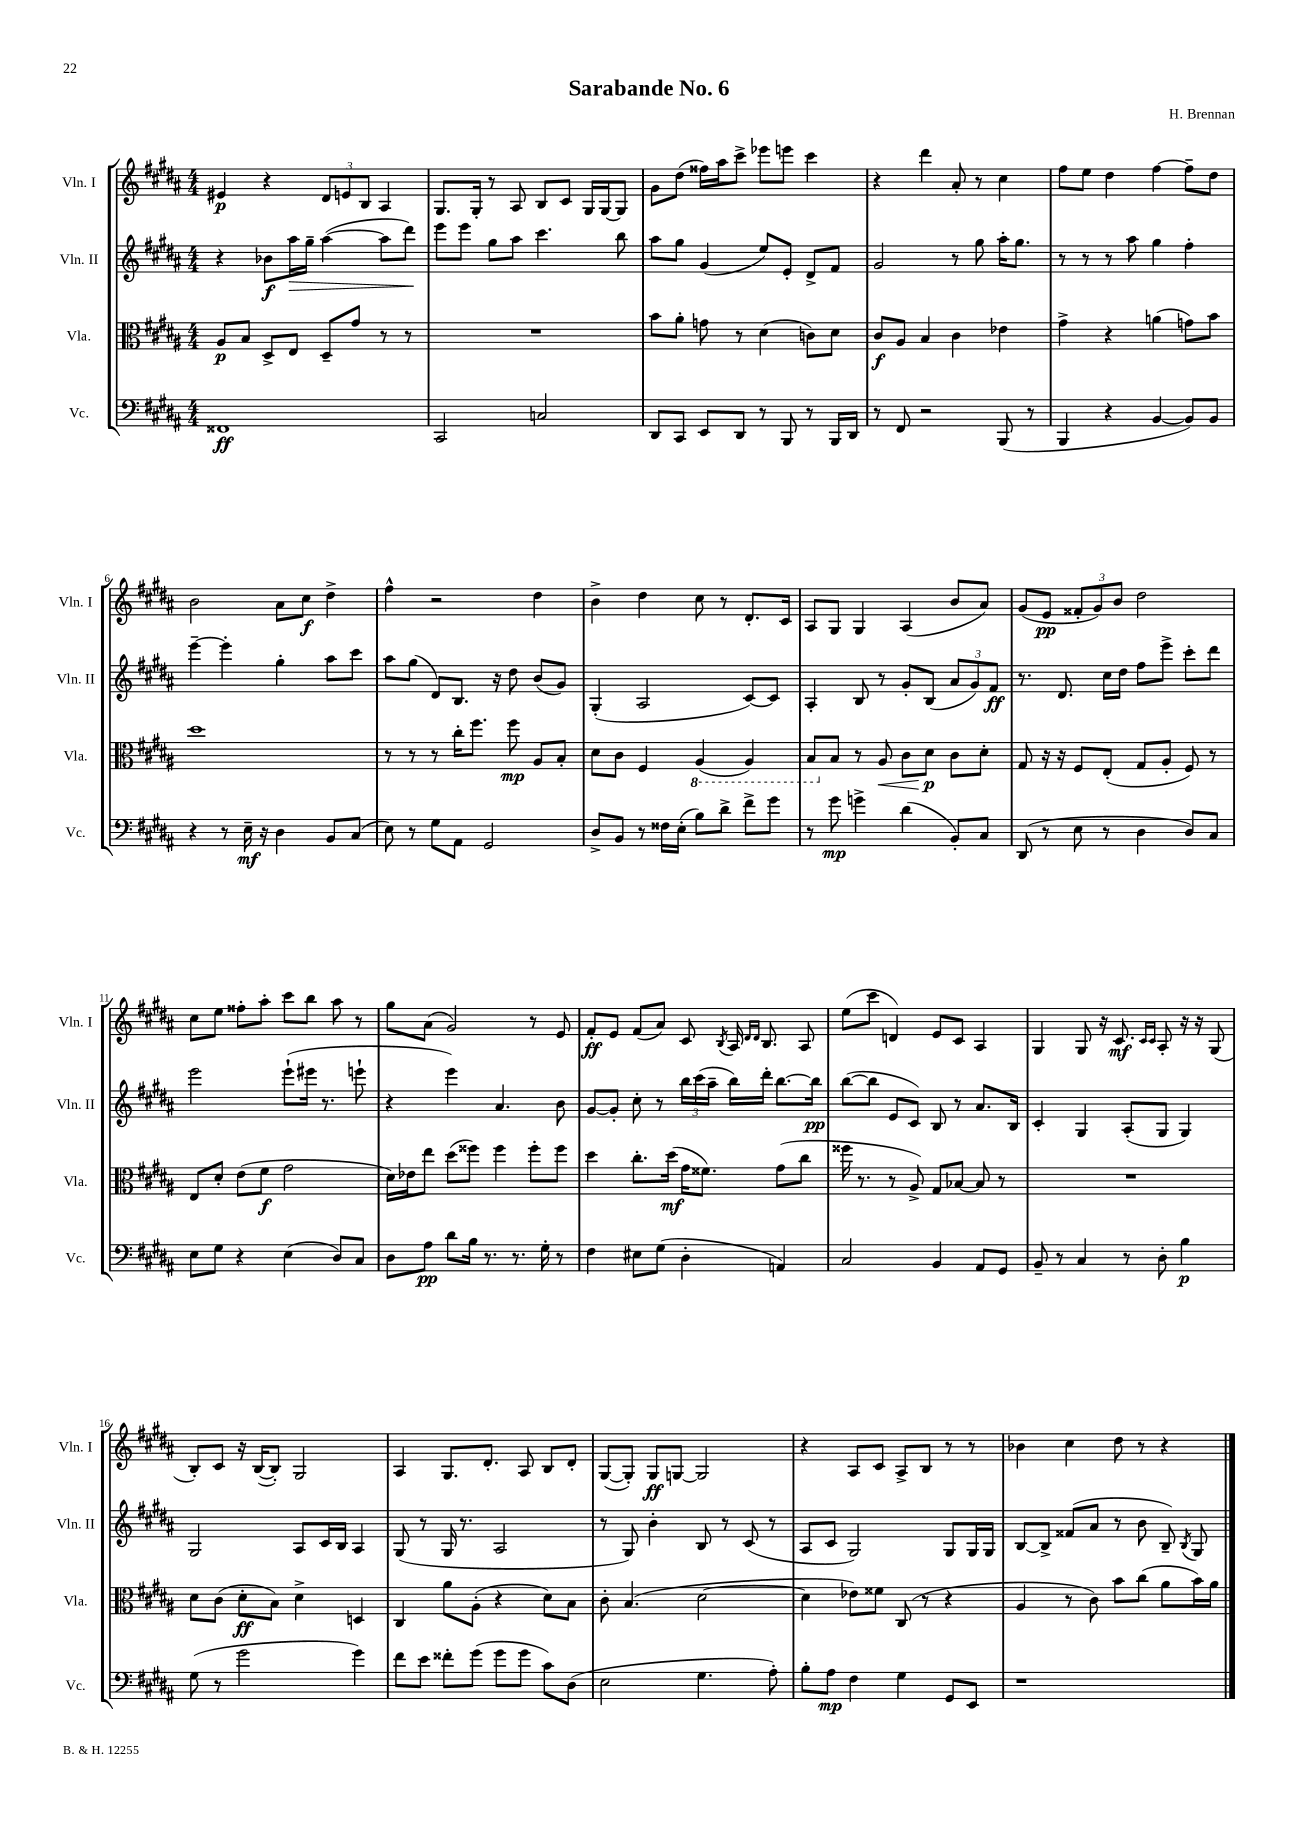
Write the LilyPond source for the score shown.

\header { title = "Sarabande No. 6" composer = "H. Brennan" }
<<
\new StaffGroup <<
\new Staff = "s0" \with { instrumentName = "Vln. I" shortInstrumentName = "Vln. I" } {
    \clef treble \key b \major \numericTimeSignature \time 4/4
    \autoBeamOff eis'4\p r4 \tuplet 3/2 { dis'8[ e'8 b8] } ais4 |
    gis8.[ gis16]-. r8 ais8 b8[ cis'8] gis16[ gis16~ gis8] |
    gis'8[ dis''8]( fisis''16[) ais''16 cis'''8]-> ees'''8[ e'''8] cis'''4 |
    r4 dis'''4 ais'8-. r8 cis''4 |
    fis''8[ e''8] dis''4 fis''4~ fis''8[-- dis''8] |
    b'2 ais'8[ cis''8]\f dis''4-> |
    fis''4-^ r2 dis''4 |
    b'4-> dis''4 cis''8 r8 dis'8.[-. cis'16] |
    ais8[ gis8] gis4 ais4( b'8[ ais'8]) |
    gis'8[( e'8]\pp \tuplet 3/2 { fisis'8[-. gis'8) b'8] } dis''2 |
    cis''8[ e''8] fisis''8[-. ais''8]-. cis'''8[ b''8] ais''8 r8 |
    gis''8[ ais'8]( gis'2) r8 e'8 |
    fis'8[-.\ff e'8] fis'8[( ais'8]) cis'8 \acciaccatura { b8 } ais16 \grace { dis'16[ dis'16] } b8. ais8 |
    e''8[( cis'''8] d'4) e'8[ cis'8] ais4 |
    gis4 gis8 r16 cis'8.\mf \grace { cis'16[ cis'16] } ais8-. r16 r16 gis8( |
    b8[-.) cis'8] r16 b16[~( b8]-.) gis2 |
    ais4 gis8.[ dis'8.]-. ais8 b8[ dis'8]-. |
    gis8[~( gis8]-.) gis8[\ff g8]~ g2 |
    r4 ais8[ cis'8] ais8[-> b8] r8 r8 |
    bes'4 cis''4 dis''8 r8 r4 \bar "|." |
}
\new Staff = "s1" \with { instrumentName = "Vln. II" shortInstrumentName = "Vln. II" } {
    \clef treble \key b \major \numericTimeSignature \time 4/4
    \autoBeamOff r4 bes'8[\f ais''16\> gis''16]-- ais''4~( ais''8[ dis'''8]\!) |
    e'''8[ e'''8] gis''8[ ais''8] cis'''4. b''8 |
    ais''8[ gis''8] gis'4( e''8[) e'8]-. dis'8[-> fis'8] |
    gis'2 r8 gis''8 ais''16[-. gis''8.] |
    r8 r8 r8 ais''8 gis''4 fis''4-. |
    e'''4~-- e'''4-. gis''4-. ais''8[ cis'''8] |
    ais''8[ gis''8]( dis'8[) b8.] r16 dis''8 b'8[( gis'8]) |
    gis4-.( ais2 cis'8[~) cis'8] |
    ais4-. b8 r8 gis'8[-. b8]( \tuplet 3/2 { ais'8[ gis'8) fis'8]\ff } |
    r8. dis'8. cis''16[ dis''16] fis''8[ e'''8]-> cis'''8[-. dis'''8] |
    e'''2 e'''8[-!( eis'''16] r8. e'''8-! |
    r4 e'''4) ais'4. b'8 |
    gis'8[~ gis'8]-. cis''8-. r8 \tuplet 3/2 { b''16[ cis'''16( ais''16]-- } b''16[) dis'''16]-. b''8.[~ b''16]\pp |
    b''8[~( b''8] e'8[ cis'8]) b8 r8 ais'8.[ b16] |
    cis'4-. gis4 ais8[-.( gis8] gis4) |
    gis2 ais8[ cis'16 b16] ais4 |
    gis8( r8 gis16 r8. ais2 |
    r8 gis8) b'4-. b8 r8 cis'8( r8 |
    ais8[ cis'8] gis2) gis8[ gis16 gis16] |
    b8[~ b8]-> fisis'8[( ais'8] r8 b'8 b8--) \acciaccatura { b8 } gis8 \bar "|." |
}
\new Staff = "s2" \with { instrumentName = "Vla." shortInstrumentName = "Vla." } {
    \clef alto \key b \major \numericTimeSignature \time 4/4
    \autoBeamOff ais8[\p b8] dis8[-> e8] dis8[-- gis'8] r8 r8 |
    R1 |
    b'8[ ais'8]-. g'8 r8 dis'4( c'8[) dis'8] |
    cis'8[\f ais8] b4 cis'4 ees'4 |
    gis'4-> r4 a'4( g'8[) b'8] |
    dis''1 |
    r8 r8 r8 cis''16[-. fis''8.] fis''8\mp ais8[ b8]-. |
    dis'8[ cis'8] fis4 \ottava #-1 ais,4( ais,4) |
    b,8[ \ottava #0 b8] r8 ais8\< cis'8[ dis'8]\p\! cis'8[ dis'8]-. |
    gis8 r16 r16 fis8[ e8]-.( gis8[ ais8]-. fis8) r8 |
    e8[ dis'8]-. e'8[( fis'8]\f gis'2 |
    dis'16[) ees'16 e''8] dis''8[( fisis''8]) fisis''4 fisis''8[-. fisis''8] |
    dis''4 cis''8.[-. dis''16]\mf( gis'16[ fisis'8.]) gis'8[( cis''8] |
    fisis''16 r8. r8 ais8->) gis8[ bes8]~ bes8 r8 |
    R1 |
    dis'8[ cis'8]( dis'8[-.\ff b8]) dis'4-> d4 |
    cis4 ais'8[ ais8]-.( r4 dis'8[) b8] |
    cis'8-. b4.( dis'2~ |
    dis'4 ees'8[) fisis'8] cis8( r8 r4 |
    ais4 r8 cis'8) b'8[ cis''8]( ais'8[ b'16) ais'16] \bar "|." |
}
\new Staff = "s3" \with { instrumentName = "Vc." shortInstrumentName = "Vc." } {
    \clef bass \key b \major \numericTimeSignature \time 4/4
    \autoBeamOff fisis,1\ff |
    cis,2 c2 |
    dis,8[ cis,8] e,8[ dis,8] r8 b,,8 r8 b,,16[ dis,16] |
    r8 fis,8 r2 b,,8( r8 |
    b,,4 r4 b,4~ b,8[) b,8] |
    r4 r8 e16--\mf r16 dis4 b,8[ cis8]( |
    e8) r8 gis8[ ais,8] gis,2 |
    dis8[-> b,8] r8 fisis16[ e16]-.( b8[) dis'8]-> fis'8[-> gis'8] |
    r8 gis'8\mp g'4-> dis'4( b,8[-.) cis8] |
    dis,8( r8 e8 r8 dis4 dis8[) cis8] |
    e8[ gis8] r4 e4( dis8[) cis8] |
    dis8[ ais8]\pp dis'8[ b16] r8. r8. gis16-. r8 |
    fis4 eis8[ gis8]( dis4-. a,4) |
    cis2 b,4 ais,8[ gis,8] |
    b,8-- r8 cis4 r8 dis8-. b4\p |
    gis8( r8 gis'2 gis'4) |
    fis'8[ e'8] fisis'8[-. gis'8]( gis'8[ gis'8] cis'8[) dis8]( |
    e2 gis4. ais8-.) |
    b8[-. ais8]\mp fis4 gis4 gis,8[ e,8] |
    r1 \bar "|." |
}
>>
>>
